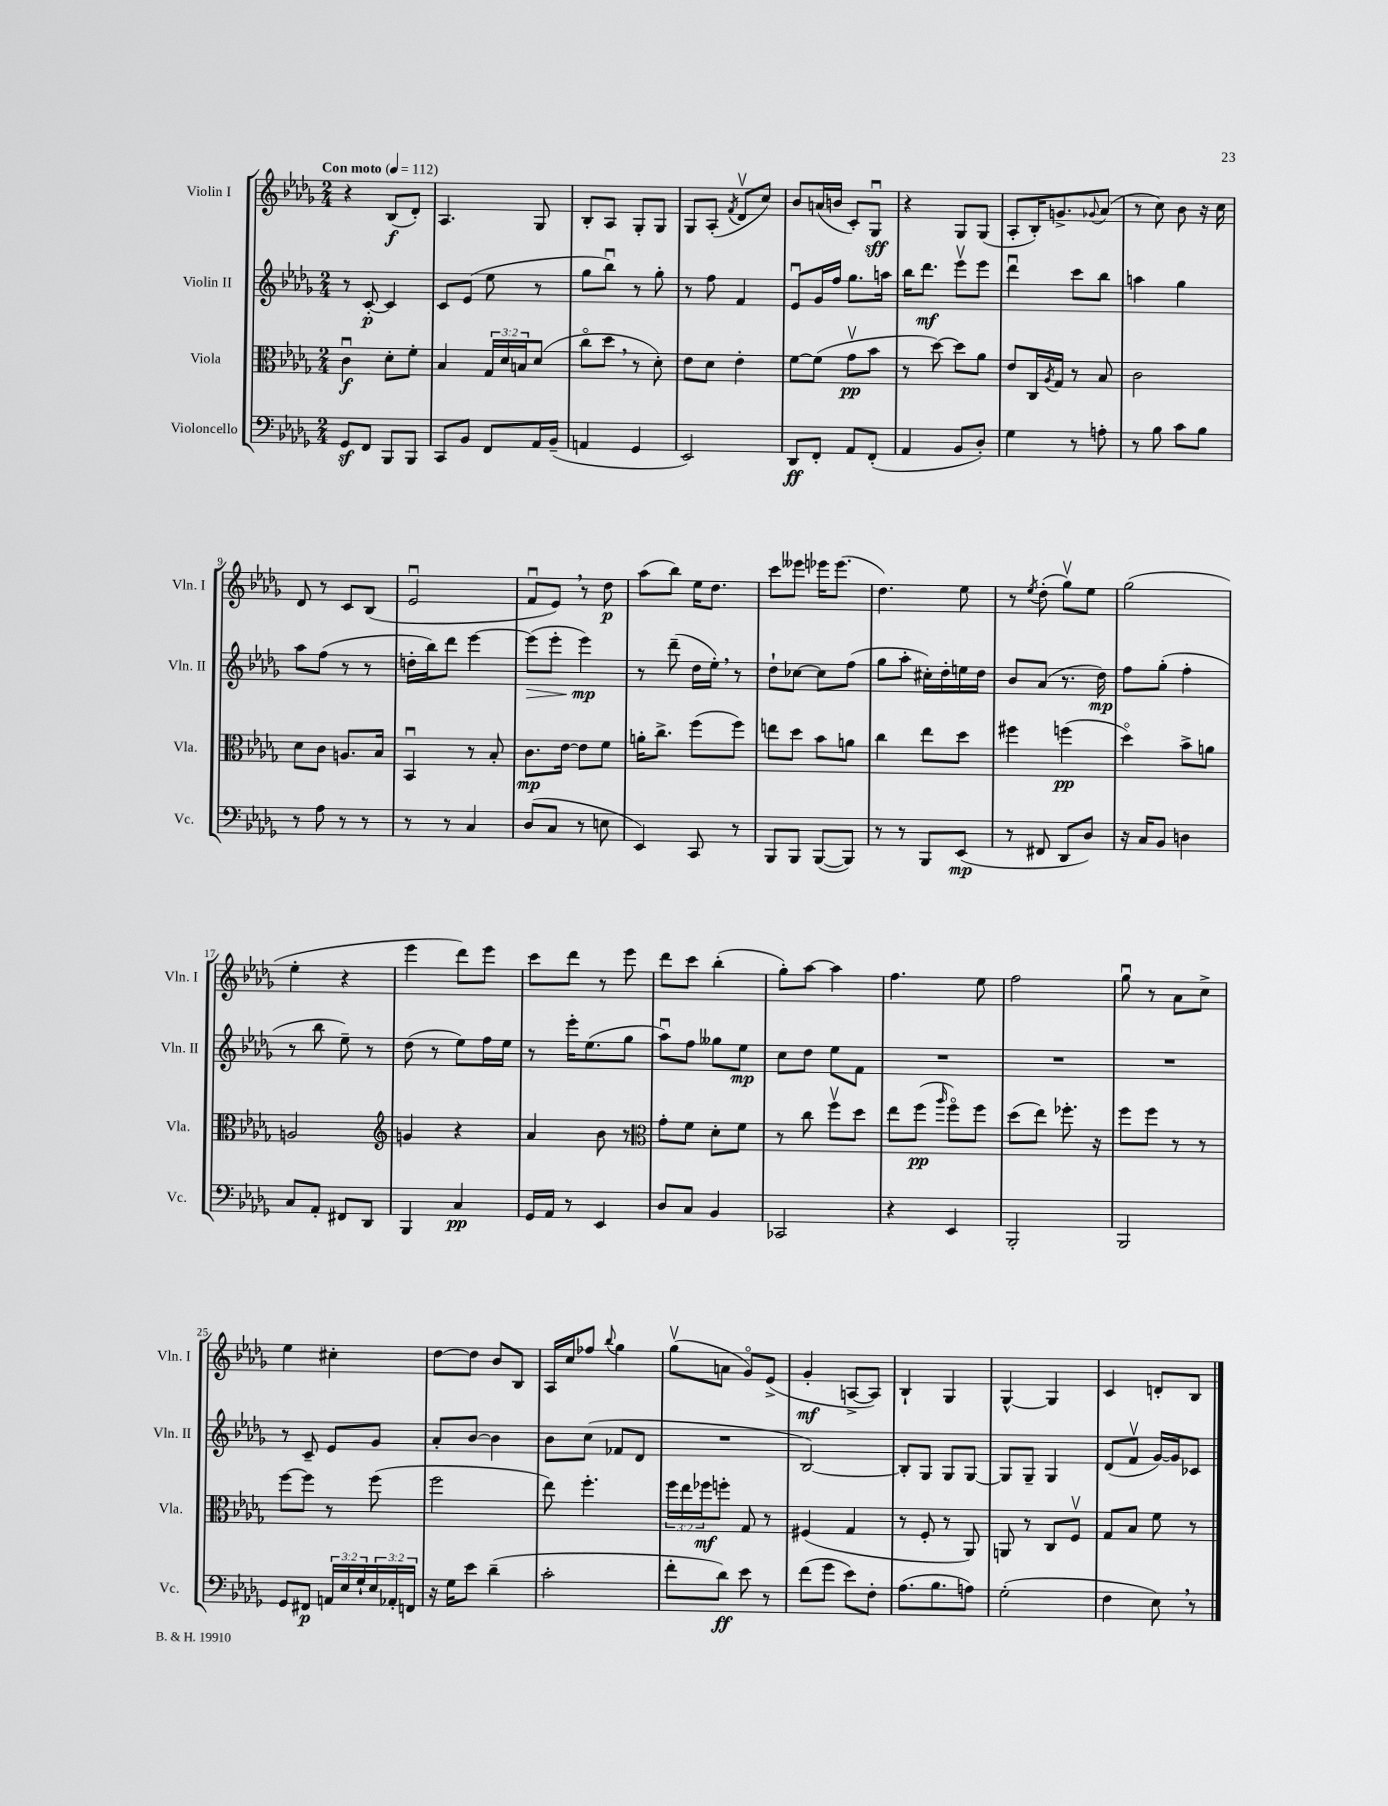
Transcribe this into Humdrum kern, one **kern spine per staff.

**kern	**dynam	**kern	**dynam	**kern	**dynam	**kern	**dynam
*part4	*part4	*part3	*part3	*part2	*part2	*part1	*part1
*staff4	*staff4	*staff3	*staff3	*staff2	*staff2	*staff1	*staff1
*I"Violoncello	*	*I"Viola	*	*I"Violin II	*	*I"Violin I	*
*I'Vc.	*	*I'Vla.	*	*I'Vln. II	*	*I'Vln. I	*
*clefF4	*	*clefC3	*	*clefG2	*	*clefG2	*
*k[b-e-a-d-g-]	*	*k[b-e-a-d-g-]	*	*k[b-e-a-d-g-]	*	*k[b-e-a-d-g-]	*
*M2/4	*	*M2/4	*	*M2/4	*	*M2/4	*
*MM112	*	*MM112	*	*MM112	*	*MM112	*
=1	=1	=1	=1	=1	=1	=1	=1
!	!	!	!	!	!	!LO:TX:a:B:t=Con moto	!
8GG-z/L	.	4cu\	f	8r	.	4r	.
8FF/J	.	.	.	[8c'/	p	.	.
8BBB-/L	.	8d-'\L	.	4c/]	.	(8B-/L	f
8BBB-/J	.	8f'\J	.	.	.	8d-'/J)	.
=2	=2	=2	=2	=2	=2	=2	=2
8CC/L	.	4B-/	.	8c/L	.	4.A-/	.
8BB-/J	.	.	.	(8e-/J	.	.	.
8FF/L	.	24G-/LL	.	8ee-\	.	.	.
.	.	24d-/	.	.	.	.	.
.	.	24Bn/J	.	.	.	.	.
16AA-/L	.	(8d-/J	.	8r	.	8G-/	.
(16BB-~/JJ	.	.	.	.	.	.	.
=3	=3	=3	=3	=3	=3	=3	=3
4AAn/	.	8cc\L	.	8gg-\L	.	8B-'/L	.
.	.	8dd-,\J	.	8bb-u\J)	.	8A-/J	.
4GG-/	.	8r	.	8r	.	8G-'/L	.
.	.	8d-'\)	.	8gg-'\	.	8G-/J	.
=4	=4	=4	=4	=4	=4	=4	=4
2EE-/)	.	8e-\L	.	8r	.	8G-/L	.
.	.	8d-\J	.	8ff\	.	(8A-'/J	.
.	.	.	.	.	.	8qf/	.
.	.	4e-'\	.	4f/	.	8d-v/L	.
.	.	.	.	.	.	8cc/J)	.
=5	=5	=5	=5	=5	=5	=5	=5
8DD-/L	ff	[8f\L	.	8e-u/L	.	8b-/L	.
8FF'/J	.	(8f\J]	.	16g-/L	.	(16an/L	.
.	.	.	.	16ff/JJ	.	16bn/JJ	.
8AA-/L	.	8g-v\L	pp	8.gg-\L	.	8c'/L)	.
(8FF'/J	.	8b-\J	.	.	.	8G-u/J	sff
.	.	.	.	16aan\Jk	.	.	.
=6	=6	=6	=6	=6	=6	=6	=6
4AA-/	.	8r	.	16bb-\KL	.	4r	.
.	.	.	.	8.ddd-\J	mf	.	.
.	.	[8dd-\)	.	.	.	.	.
8BB-/L	.	8dd-\L]	.	8eee-v\L	.	8G-/L	.
8D-'/J)	.	8a-\J	.	8eee-\J	.	(8G-/J	.
=7	=7	=7	=7	=7	=7	=7	=7
4G-\	.	8e-/L	.	4ddd-u\	.	8A-'/L	.
.	.	16C/L	.	.	.	16B-'/K)	.
.	.	8qA-/	.	.	.	.	.
.	.	16G-/JJ	.	.	.	8.gn^/	.
8r	.	8r	.	8ccc\L	.	.	.
.	.	.	.	.	.	8qqg-X/	.
8An'\	.	8B-/	.	8bb-\J	.	(8a-/J	.
=8	=8	=8	=8	=8	=8	=8	=8
8r	.	2c\	.	4aan\	.	8r	.
8B-\	.	.	.	.	.	8cc\)	.
8c\L	.	.	.	4gg-\	.	8b-\	.
8B-\J	.	.	.	.	.	16r	.
.	.	.	.	.	.	16cc\	.
!!LO:LB:g=z
=9	=9	=9	=9	=9	=9	=9	=9
8r	.	8d-\L	.	8aa-\L	.	8d-/	.
8A-\	.	8c\J	.	(8ff\J	.	8r	.
8r	.	8.An/L	.	8r	.	8c/L	.
8r	.	.	.	8r	.	(8B-/J	.
.	.	16B-/Jk	.	.	.	.	.
=10	=10	=10	=10	=10	=10	=10	=10
8r	.	4BB-u/	.	16ddn'\LL	.	2e-u/	.
.	.	.	.	16bb-\J)	.	.	.
8r	.	.	.	8ddd-\J	.	.	.
4C/	.	8r	.	[4eee-\	.	.	.
.	.	8B-'/	.	.	.	.	.
=11	=11	=11	=11	=11	=11	=11	=11
!	!	!	!	!	!LO:HP:b	!	!
(8D-/L	.	8.c\L	mp	(8eee-\L]	>	8fu/L	.
8C/J	.	.	.	8eee-'\J	.	8e-,/J)	.
.	.	[16e-\Jk	.	.	.	.	.
8r	.	8e-\L]	.	4eee-\)	mp	8r	.
8En\	.	8f\J	.	.	.	8dd-\	p
.	.	.	.	.	]	.	.
=12	=12	=12	=12	=12	=12	=12	=12
4EE-/)	.	16an'\KL	.	8r	.	(8aa-\L	.
.	.	8.cc^\J	.	.	.	.	.
.	.	.	.	(8ddd-~\	.	8bb-\J)	.
8CC/	.	(8ff\L	.	16dd-\LL	.	16ee-\KL	.
.	.	.	.	16ee-',\JJ)	.	8.dd-\J	.
8r	.	8ff\J)	.	8r	.	.	.
=13	=13	=13	=13	=13	=13	=13	=13
8BBB-/L	.	8een\L	.	8dd-`\L	.	8ccc\L	.
8BBB-/J	.	8dd-\J	.	[8cc-X\J	.	8eee--X\J	.
([8BBB-/L	.	8b-\L	.	8cc-\L]	.	16eee-X\KL	.
.	.	.	.	.	.	(8.eee-\J	.
8BBB-/J])	.	8an\J	.	(8ff\J	.	.	.
=14	=14	=14	=14	=14	=14	=14	=14
8r	.	4cc\	.	8gg-\L	.	4.dd-\)	.
8r	.	.	.	8aa-'\J	.	.	.
8BBB-/L	.	8ee-\L	.	16cc#X'\LL)	.	.	.
.	.	.	.	16dd-'\	.	.	.
(8EE-/J	mp	8dd-\J	.	16een\	.	8ee-\	.
.	.	.	.	16dd-\JJ	.	.	.
=15	=15	=15	=15	=15	=15	=15	=15
8r	.	4ff#X\	.	8b-/L	.	8r	.
.	.	.	.	.	.	8qee-/	.
8FF#X/	.	.	.	(8a-/J	.	(8dd-'\	.
8DD-/L	.	(4ffn\	pp	8.r	.	8gg-v\L)	.
8D-/J)	.	.	.	.	.	8ee-\J	.
.	.	.	.	16dd-\)	mp	.	.
=16	=16	=16	=16	=16	=16	=16	=16
16r	.	4dd-\)	.	8ff\L	.	(2gg-\	.
16C/KL	.	.	.	.	.	.	.
8BB-/J	.	.	.	(8gg-'\J	.	.	.
4Dn\	.	8b-^\L	.	4ff'\	.	.	.
.	.	8an\J	.	.	.	.	.
!!LO:LB:g=z
=17	=17	=17	=17	=17	=17	=17	=17
8C/L	.	2An/	.	8r	.	4ee-'\	.
8AA-'/J	.	.	.	8bb-\	.	.	.
8FF#X/L	.	.	.	8ee-~\)	.	4r	.
8DD-/J	.	.	.	8r	.	.	.
=18	=18	=18	=18	=18	=18	=18	=18
*	*	*clefG2	*	*	*	*	*
4BBB-/	.	4gn/	.	(8dd-\	.	4eee-\	.
.	.	.	.	8r	.	.	.
4C/	pp	4r	.	8ee-\L)	.	8ddd-\L)	.
.	.	.	.	16ff\L	.	8eee-\J	.
.	.	.	.	16ee-\JJ	.	.	.
=19	=19	=19	=19	=19	=19	=19	=19
16GG-/LL	.	4a-/	.	8r	.	8ccc\L	.
16AA-/JJ	.	.	.	.	.	.	.
8r	.	.	.	16eee-'\KL	.	8ddd-\J	.
.	.	.	.	(8.ee-\	.	.	.
4EE-/	.	8b-\	.	.	.	8r	.
.	.	8r	.	8gg-\J	.	8eee-\	.
=20	=20	=20	=20	=20	=20	=20	=20
*	*	*clefC3	*	*	*	*	*
8D-/L	.	8g-'\L	.	8aa-u\L)	.	8ddd-\L	.
8C/J	.	8f\J	.	8ff\J	.	8ccc\J	.
4BB-/	.	8d-'\L	.	8gg--X\L	.	(4bb-'\	.
.	.	8f\J	.	8ee-\J	mp	.	.
=21	=21	=21	=21	=21	=21	=21	=21
2CC-X/	.	8r	.	8cc\L	.	8gg-'\L)	.
.	.	8cc\	.	8dd-\J	.	[8aa-\J	.
.	.	8ffv\L	.	8ee-\L	.	4aa-\]	.
.	.	8dd-\J	.	8f\J	.	.	.
=22	=22	=22	=22	=22	=22	=22	=22
4r	.	8ee-\L	.	2r	.	4.ff\	.
.	.	(8ff\J	pp	.	.	.	.
.	.	16qqaa-/	.	.	.	.	.
4EE-/	.	8ff\L)	.	.	.	.	.
.	.	8ff\J	.	.	.	8ee-\	.
=23	=23	=23	=23	=23	=23	=23	=23
2BBB-'/	.	(8dd-\L	.	2r	.	2ff\	.
.	.	8ee-\J)	.	.	.	.	.
.	.	8.ff-X'\	.	.	.	.	.
.	.	16r	.	.	.	.	.
=24	=24	=24	=24	=24	=24	=24	=24
2BBB-/	.	8ff\L	.	2r	.	8gg-u\	.
.	.	8ff\J	.	.	.	8r	.
.	.	8r	.	.	.	8a-\L	.
.	.	8r	.	.	.	8cc^\J	.
!!LO:LB:g=z
=25	=25	=25	=25	=25	=25	=25	=25
8GG-/L	.	[8ff\L	.	8r	.	4ee-\	.
8FF#X/J	p	8ff\J]	.	8c~/	.	.	.
24AAn/LL	.	8r	.	8e-/L	.	4cc#X'\	.
24E-/	.	.	.	.	.	.	.
24G-`/	.	.	.	.	.	.	.
24E-/	.	(8ff\	.	8g-/J	.	.	.
24AA-X'/	.	.	.	.	.	.	.
24FFn/JJ	.	.	.	.	.	.	.
=26	=26	=26	=26	=26	=26	=26	=26
16r	.	2ff\	.	8a-'/L	.	[8dd-\L	.
16G-\KL	.	.	.	.	.	.	.
8e-\J	.	.	.	[8b-/J	.	8dd-\J]	.
(4d-~\	.	.	.	4b-\]	.	8b-/L	.
.	.	.	.	.	.	8B-/J	.
=27	=27	=27	=27	=27	=27	=27	=27
2c'\	.	8ee-\)	.	8b-\L	.	16A-/LL	.
.	.	.	.	.	.	16cc/J	.
.	.	4.ff'\	.	(8cc\J	.	8ff-X/J	.
.	.	.	.	.	.	8qqbb-/	.
.	.	.	.	8f-X/L	.	4gg-\	.
.	.	.	.	8d-/J	.	.	.
=28	=28	=28	=28	=28	=28	=28	=28
8f'\L	.	24ff\LL	.	2r	.	(8gg-v\L	.
.	.	24ee-\	.	.	.	.	.
.	.	24ff-X\J	mf	.	.	.	.
8d-\J)	ff	8ffn'\J	.	.	.	8an\J	.
8e-\	.	8G-/	.	.	.	8g-/L)	.
8r	.	8r	.	.	.	(8e-^/J	.
=29	=29	=29	=29	=29	=29	=29	=29
(8f\L	.	(4F#X/	.	[2B-/)	.	4g-'/	mf
8g-\J	.	.	.	.	.	.	.
8e-\L)	.	4G-/	.	.	.	[8An^/L	.
8F'\J	.	.	.	.	.	8A/J])	.
=30	=30	=30	=30	=30	=30	=30	=30
(8.A-\L	.	8r	.	8B-'/L]	.	4B-`/	.
.	.	8F'/	.	8G-/J	.	.	.
8.B-\	.	.	.	.	.	.	.
.	.	8r	.	8G-/L	.	4G-/	.
8An\J)	.	8AA-/)	.	[8G-/J	.	.	.
=31	=31	=31	=31	=31	=31	=31	=31
(2G-'\	.	8AAn/	.	8G-/L]	.	[4G-^^/	.
.	.	8r	.	8G-~/J	.	.	.
.	.	8C/L	.	4G-/	.	4G-/]	.
.	.	8Fv/J	.	.	.	.	.
=32	=32	=32	=32	=32	=32	=32	=32
4F\	.	8G-/L	.	(8d-/L	.	4c/	.
.	.	8B-/J	.	8fv/J	.	.	.
8E-,\)	.	8f\	.	[16g-/LL)	.	8dn'/L	.
.	.	.	.	16g-/J]	.	.	.
8r	.	8r	.	8c-X/J	.	8B-/J	.
==	==	==	==	==	==	==	==
*-	*-	*-	*-	*-	*-	*-	*-
